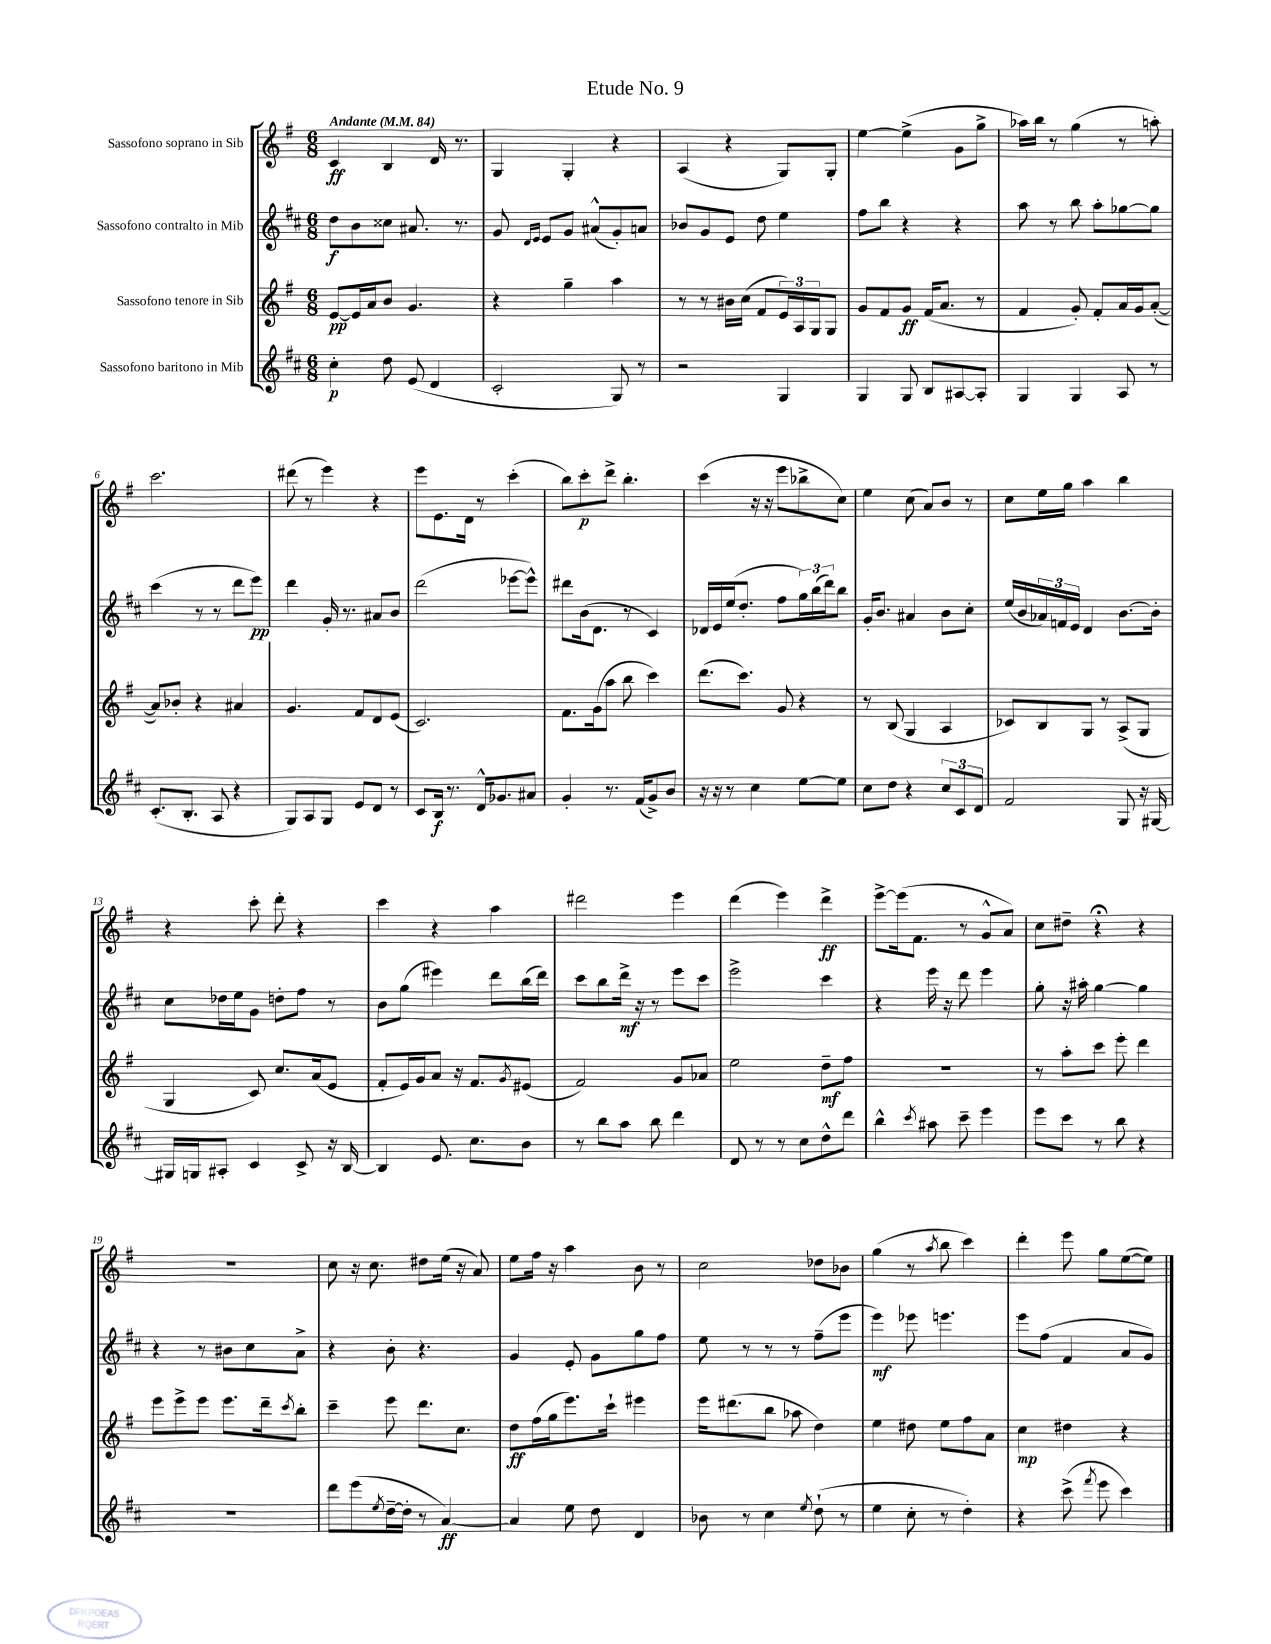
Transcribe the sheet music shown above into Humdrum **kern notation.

**kern	**kern	**kern	**kern
*staff4	*staff3	*staff2	*staff1
*clefG2	*clefG2	*clefG2	*clefG2
*k[f#c#]	*k[f#]	*k[f#c#]	*k[f#]
*M6/8	*M6/8	*M6/8	*M6/8
*MM84	*MM84	*MM84	*MM84
4cc#'	[8e	8dd	4c
.	16e]	8b	.
.	16a	.	.
8dd	8b	8cc##	4B
(8e	4.g	8.a#	.
4d	.	.	16d
.	.	8.r	8.r
=	=	=	=
2c#'	4r	8g	4G
.	.	16qqd	.
.	.	16qqe	.
.	.	8e	.
.	4gg~	8g	4G'
.	.	(8a#^^	.
8G)	4aa	8g')	4r
8r	.	8a	.
=	=	=	=
2r	8r	8b-	(4A
.	8r	8g	.
.	16b#	8e	4r
.	(16cc	.	.
.	8f#	8dd	.
4G	24e)	4ee	8G)
.	24A	.	.
.	24G	.	.
.	8G	.	8G'
=	=	=	=
4G	8g	8ff#	[4ee
.	8f#	8bb	.
8G	8g	4r	(4ee^]
8B	(16f#	.	.
.	8.a	.	.
[8A#	.	4r	8g
8A#']	8r	.	8gg^
=	=	=	=
4G	4f#	8aa	16aa-)
.	.	.	16bb
.	.	8r	8r
4G	8g')	8bb	(4gg
.	8f#'	8aa'	.
8A	16a	[8gg-	8r
.	16g	.	.
8r	([8a'	8gg-]	8aa')
=	=	=	=
(8.c#'	8a])	(4ccc#	2.ccc
.	8b-'	.	.
8.B'	.	.	.
.	4r	8r	.
8A	.	8r	.
4r	4a#	8ddd	.
.	.	8eee)	.
=	=	=	=
8G)	4.g	4ddd	(8ddd#
8A	.	.	8r
8G	.	16g'	4eee)
.	.	8.r	.
8e	8f#	.	.
8d	8d	8a#	4r
8r	(8e	8b	.
=	=	=	=
8c#	2.c)	(2ddd	8eee
16B	.	.	8.e
8.r	.	.	.
.	.	.	16d
16d^^	.	.	8r
8.g-	.	.	.
.	.	[8eee-	(4ccc'
8a#	.	8eee-^^])	.
=	=	=	=
4g'	8.f#	8ddd#	8bb)
.	.	(16b	8ccc'
.	(16g	8.d	.
8.r	8aa	.	8ddd^
.	8bb	8r	4.bb'
(16f#	.	.	.
8g^)	4ccc)	4c#)	.
8b	.	.	.
=	=	=	=
16r	(8.ddd	16d-	(4ccc
16r	.	16e	.
8r	.	(16ee	.
.	8.ccc)	8.dd'	.
4cc#	.	.	16r
.	.	.	16r
.	8g	8ff#	8eee
[8ee	4r	24gg)	8bb-^
.	.	(24bb	.
.	.	24ddd)	.
8ee]	.	8bb	8cc)
=	=	=	=
8cc#	8r	16g'	4ee
.	.	8.b	.
8dd	(8B	.	.
4r	4G	4a#	(8cc
.	.	.	8a)
12cc#	4A	8b	8b
12c#	.	.	.
.	.	8cc#'	8r
12d	.	.	.
=	=	=	=
2f#	8c-)	(16ee	8cc
.	.	16b	.
.	8B	24a-)	16ee
.	.	24f	.
.	.	.	16gg
.	.	24e	.
.	8G	4d	4aa
.	8r	.	.
8G	(8A^	[8.b	4bb
16r	8G	.	.
[16G#	.	16b']	.
=	=	=	=
16G#]	4G	8cc#	4r
16G	.	.	.
8A#'	.	16dd-	.
.	.	16ee	.
4c#	8c)	8g	8ccc'
.	8.cc	8dd'	8ddd'
8c#^	.	8ff#	4r
.	(16a	.	.
16r	8e	8r	.
[16B	.	.	.
=	=	=	=
4B]	8f#'	8b	4ccc
.	16e)	(8gg	.
.	16g	.	.
8.e	8a	4eee#)	4r
.	16r	.	.
8.cc#	8.f#	.	.
.	.	8ddd	4aa
.	8qg	.	.
8b	(8e#	(16bb	.
.	.	16ddd)	.
=	=	=	=
8r	2f#)	8ccc#	2ddd#
8bb	.	8bb	.
8aa	.	16ddd^	.
.	.	16r	.
8bb	.	8r	.
4ddd	8g	8eee	4eee
.	8a-	8ccc#	.
=	=	=	=
8d	2ee	2eee^	(4ddd
8r	.	.	.
8r	.	.	4eee)
8cc#	.	.	.
8dd^^	8dd~	4ccc#	4ddd^
8ddd	8ff#	.	.
=	=	=	=
4bb^^	2.r	4r	[8eee^
.	.	.	(16eee]
.	.	.	8.f#
8qccc#	.	.	.
8aa#	.	16eee	.
.	.	16r	.
8ccc#~	.	8ddd	8r
4eee	.	4eee	8g^^
.	.	.	8a)
=	=	=	=
8eee	8r	8gg'	8cc
8ccc#	8aa'	16r	8dd#~
.	.	16aa#'	.
8r	8ccc	[4gg	4r;
8bb	8eee'	.	.
4r	4ddd	4gg]	4r
=	=	=	=
2.r	8eee	4r	2.r
.	8eee^	.	.
.	8eee	8r	.
.	8.eee	8b#	.
.	.	8cc#	.
.	16ddd~	.	.
.	8qccc	.	.
.	8bb'	8a^	.
=	=	=	=
8ddd	4ccc~	4r	8cc
(8eee	.	.	16r
.	.	.	8.cc
8qee	.	.	.
[16dd~	8eee	8b'	.
16dd']	.	.	.
8r	8.ddd	4.r	8dd#
[4a)	.	.	(16ee
.	8.cc	.	16r
.	.	.	8a)
=	=	=	=
4a]	8dd	4g	8ee
.	(16ff#	.	16ff#
.	16gg	.	16r
8ee	8.eee)	8e'	4aa
8dd	.	8g	.
.	16ccc`	.	.
4d	4eee#	8gg	8b
.	.	8ff#	8r
=	=	=	=
8b-	16eee	8ee	2cc
.	(8.ddd#	.	.
8r	.	8r	.
4cc#	8bb	8r	.
.	8aa-	8r	.
8qee	.	.	.
(8dd`	4dd)	(8ff#~	8dd-
8r	.	8eee	8b-
=	=	=	=
4ee	4ee	4eee)	(4gg
8cc#'	8dd#	8eee-	8r
.	.	.	8qaa
8r	8ee	4.eee	8bb
4dd')	8ff#	.	4ccc)
.	8a	.	.
=	=	=	=
4r	4cc	8eee	4ddd'
.	.	(8ff#	.
(8ccc#^	4dd#	4f#	8eee
8qfff#	.	.	.
8eee	.	.	8gg
4ccc#)	4r	8a	([8ee
.	.	8g)	8ee])
==	==	==	==
*-	*-	*-	*-
